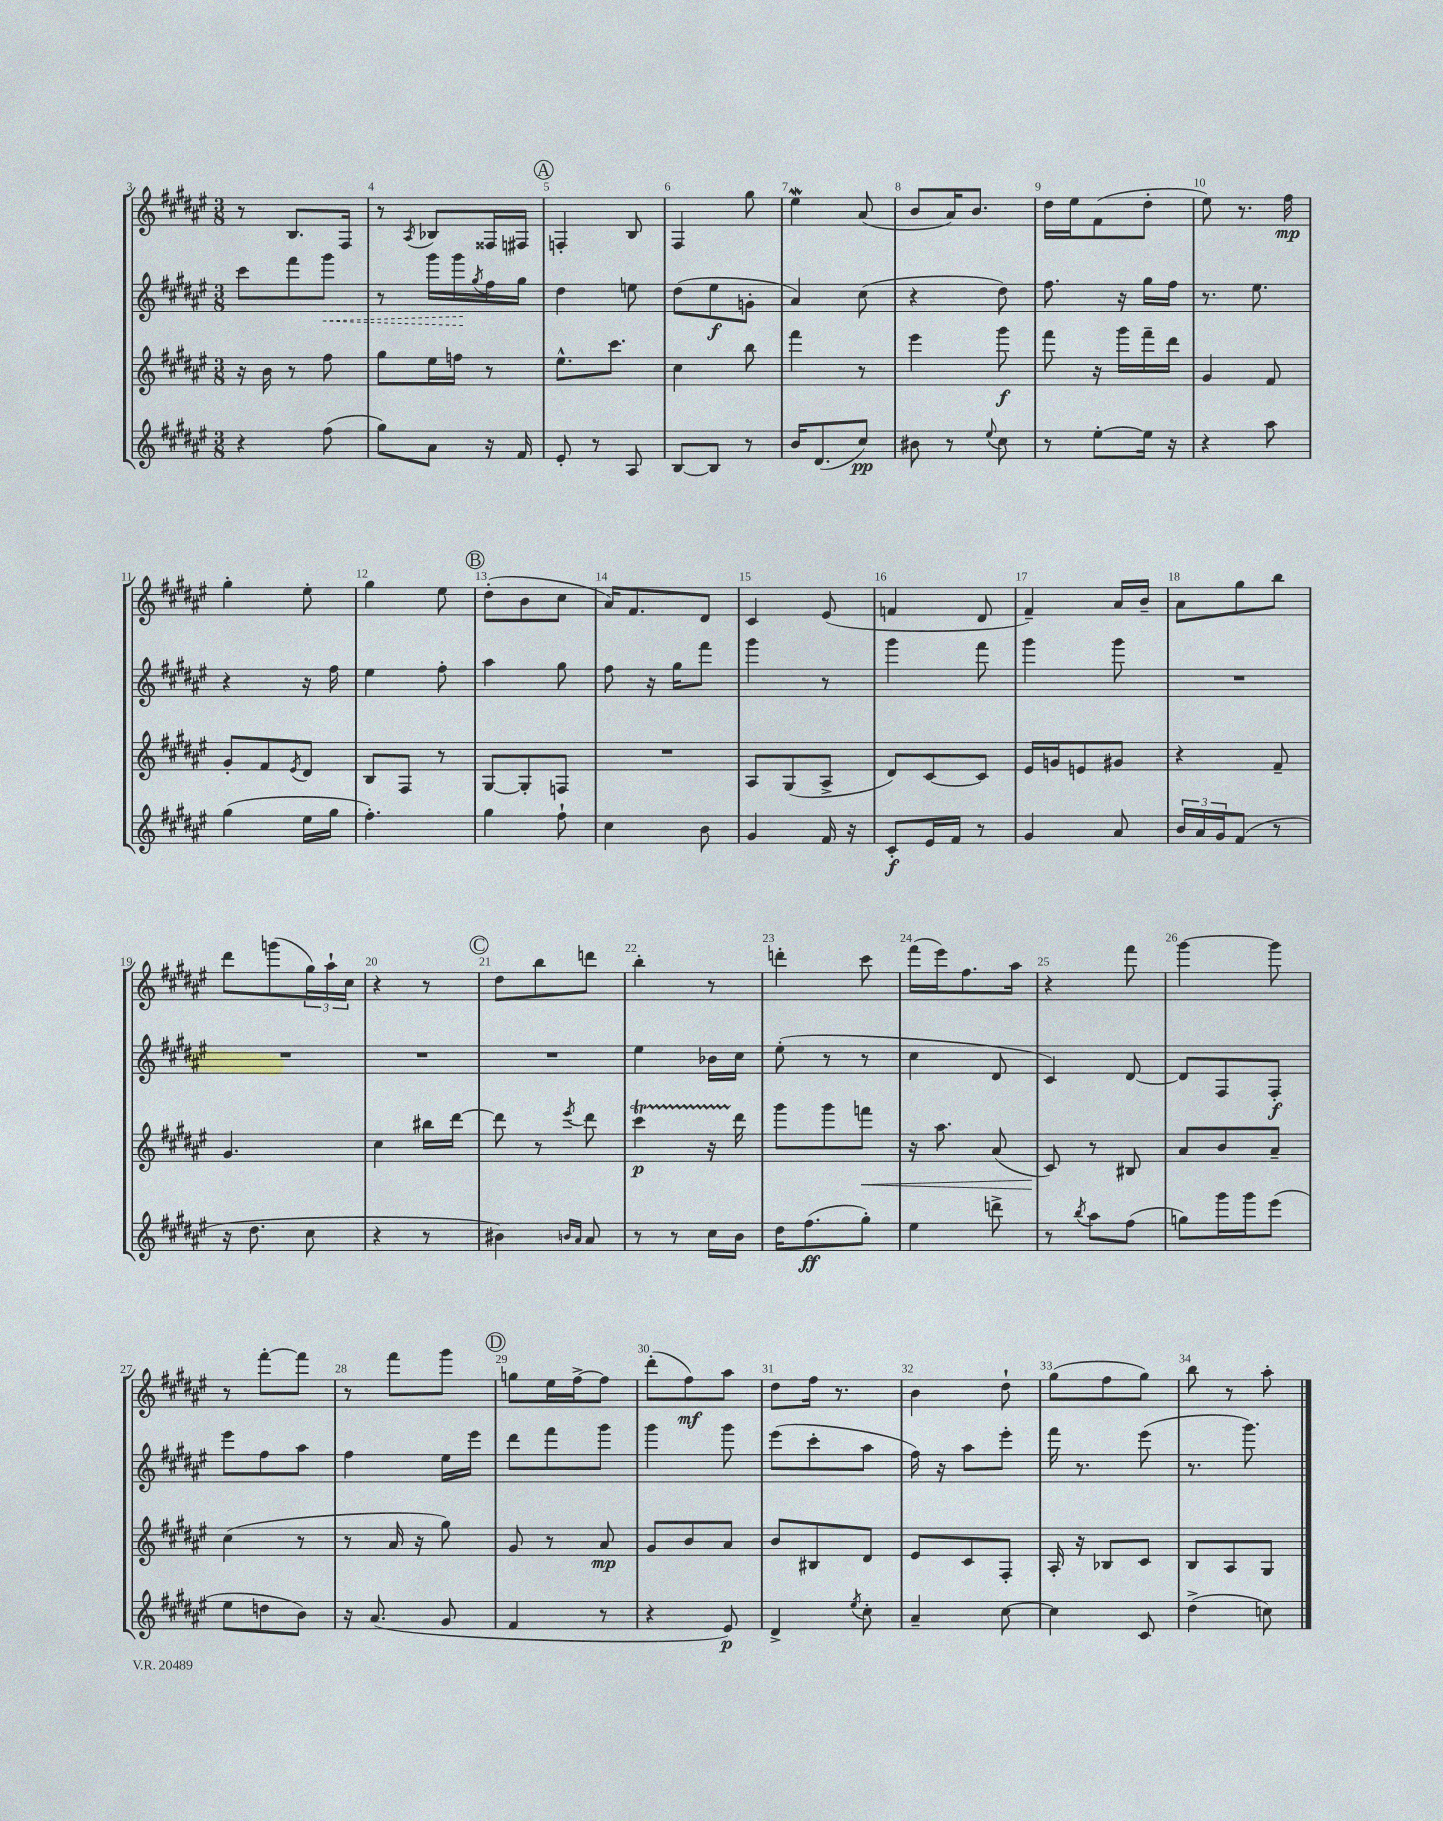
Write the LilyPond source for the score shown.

<<
\new StaffGroup <<
\new Staff = "s0" {
    \clef treble \key fis \major \numericTimeSignature \time 3/8
    r8 b8. fis16 |
    r8 \acciaccatura { ais8 } bes8 fisis16 fis16 |
    \mark \markup { \circle "A" } f4-. b8 |
    fis4 gis''8 |
    eis''4\mordent ais'8( |
    b'8 ais'16) b'8. |
    dis''16 eis''16 fis'8( dis''8-. |
    eis''8) r8. fis''16\mp |
    gis''4-. eis''8-. |
    gis''4 eis''8 |
    \mark \markup { \circle "B" } dis''8-.( b'8 cis''8 |
    ais'16) fis'8. dis'8 |
    cis'4 eis'8( |
    f'4 dis'8 |
    fis'4--) ais'16 b'16-- |
    ais'8 gis''8 b''8 |
    dis'''8 g'''8( \tuplet 3/2 { gis''16) ais''16-! cis''16 } |
    r4 r8 |
    \mark \markup { \circle "C" } dis''8 b''8 d'''8 |
    b''4-. r8 |
    d'''4-. cis'''8 |
    fis'''16( eis'''16) fis''8. ais''16 |
    r4 fis'''8 |
    gis'''4~ gis'''8 |
    r8 fis'''8~-. fis'''8 |
    r8 fis'''8 gis'''8 |
    \mark \markup { \circle "D" } g''8 eis''16 fis''16~-> fis''8 |
    dis'''8-.( fis''8\mf) ais''8 |
    dis''8 fis''16 r8. |
    b'4 dis''8-! |
    gis''8( fis''8 gis''8) |
    b''8 r8 ais''8-. \bar "|." |
}
\new Staff = "s1" {
    \clef treble \key fis \major \numericTimeSignature \time 3/8
    cis'''8 fis'''8 \once \override Hairpin.style = #'dashed-line gis'''8\< |
    r8 gis'''16 gis'''16\! \acciaccatura { gis''8 } fis''16 gis''16 |
    \mark \markup { \circle "A" } dis''4 e''8 |
    dis''8( eis''8\f g'8-. |
    ais'4) cis''8( |
    r4 dis''8) |
    fis''8. r16 gis''16 fis''16 |
    r8. eis''8. |
    r4 r16 fis''16 |
    eis''4 fis''8-. |
    \mark \markup { \circle "B" } ais''4 gis''8 |
    fis''8 r16 gis''16 fis'''8 |
    gis'''4 r8 |
    gis'''4 fis'''8 |
    gis'''4 gis'''8 |
    R4. |
    R4. |
    R4. |
    \mark \markup { \circle "C" } R4. |
    eis''4 bes'16 cis''16 |
    eis''8-.( r8 r8 |
    cis''4 dis'8 |
    cis'4) dis'8~ |
    dis'8 fis8 fis8-.\f |
    eis'''8 fis''8 ais''8 |
    fis''4 eis''16 eis'''16 |
    \mark \markup { \circle "D" } dis'''8 fis'''8 gis'''8 |
    gis'''4 gis'''8 |
    eis'''8( cis'''8-. ais''8 |
    fis''16) r16 ais''8 eis'''8-. |
    fis'''16 r8. eis'''8( |
    r8. gis'''8.) \bar "|." |
}
\new Staff = "s2" {
    \clef treble \key fis \major \numericTimeSignature \time 3/8
    r16 b'16 r8 fis''8 |
    gis''8 eis''16 f''16 r8 |
    \mark \markup { \circle "A" } eis''8.-^ cis'''8. |
    cis''4 b''8 |
    fis'''4 r8 |
    eis'''4 gis'''8\f |
    fis'''8 r16 gis'''16 fis'''16-- dis'''16 |
    gis'4 fis'8 |
    gis'8-. fis'8 \acciaccatura { eis'8 } dis'8 |
    b8 fis8 r8 |
    \mark \markup { \circle "B" } gis8~ gis8-. f8 |
    R4. |
    ais8 gis8( ais8-> |
    dis'8) cis'8~ cis'8 |
    eis'16 g'16 e'8 gis'8 |
    r4 fis'8-- |
    gis'4. |
    cis''4 bis''16 dis'''16~ |
    \mark \markup { \circle "C" } dis'''8 r8 \acciaccatura { eis'''8 } dis'''8 |
    cis'''4\startTrillSpan\p r16 dis'''16\stopTrillSpan |
    gis'''8 gis'''8 f'''8\< |
    r16 ais''8. ais'8( |
    cis'8\!) r8 bis8 |
    ais'8 b'8 ais'8-- |
    cis''4( r8 |
    r8 ais'16 r16 gis''8) |
    \mark \markup { \circle "D" } gis'8 r8 ais'8\mp |
    gis'8 b'8 ais'8 |
    b'8 bis8 dis'8 |
    eis'8 cis'8 fis8-. |
    ais16-. r16 bes8 cis'8 |
    b8 ais8 gis8 \bar "|." |
}
\new Staff = "s3" {
    \clef treble \key fis \major \numericTimeSignature \time 3/8
    r4 fis''8( |
    gis''8) ais'8 r16 fis'16 |
    \mark \markup { \circle "A" } eis'8-. r8 ais8 |
    b8~ b8 r8 |
    b'16 dis'8.( cis''8\pp) |
    bis'8 r8 \appoggiatura { eis''8 } cis''8 |
    r8 eis''8~-. eis''16 r16 |
    r4 ais''8 |
    gis''4( eis''16 gis''16 |
    fis''4.-.) |
    \mark \markup { \circle "B" } gis''4 fis''8-! |
    cis''4 b'8 |
    gis'4 fis'16 r16 |
    cis'8-.\f eis'16 fis'16 r8 |
    gis'4 ais'8 |
    \tuplet 3/2 { b'16 ais'16 gis'16 } fis'8( r8 |
    r16 dis''8. cis''8 |
    r4 r8 |
    \mark \markup { \circle "C" } bis'4) \grace { b'16 ais'16 } ais'8 |
    r8 r8 cis''16 b'16 |
    dis''16 fis''8.\ff( gis''8-.) |
    eis''4 d'''8-> |
    r8 \acciaccatura { b''8 } ais''8 fis''8( |
    g''8) gis'''16 gis'''16 eis'''8( |
    eis''8 d''8 b'8) |
    r16 ais'8.( gis'8 |
    \mark \markup { \circle "D" } fis'4 r8 |
    r4 eis'8\p) |
    dis'4-> \acciaccatura { eis''8 } cis''8-. |
    ais'4-- cis''8~ |
    cis''4 cis'8 |
    dis''4->( c''8) \bar "|." |
}
>>
>>
\layout { \context { \Score currentBarNumber = #3 \override BarNumber.break-visibility = ##(#f #t #t) barNumberVisibility = #all-bar-numbers-visible } }
